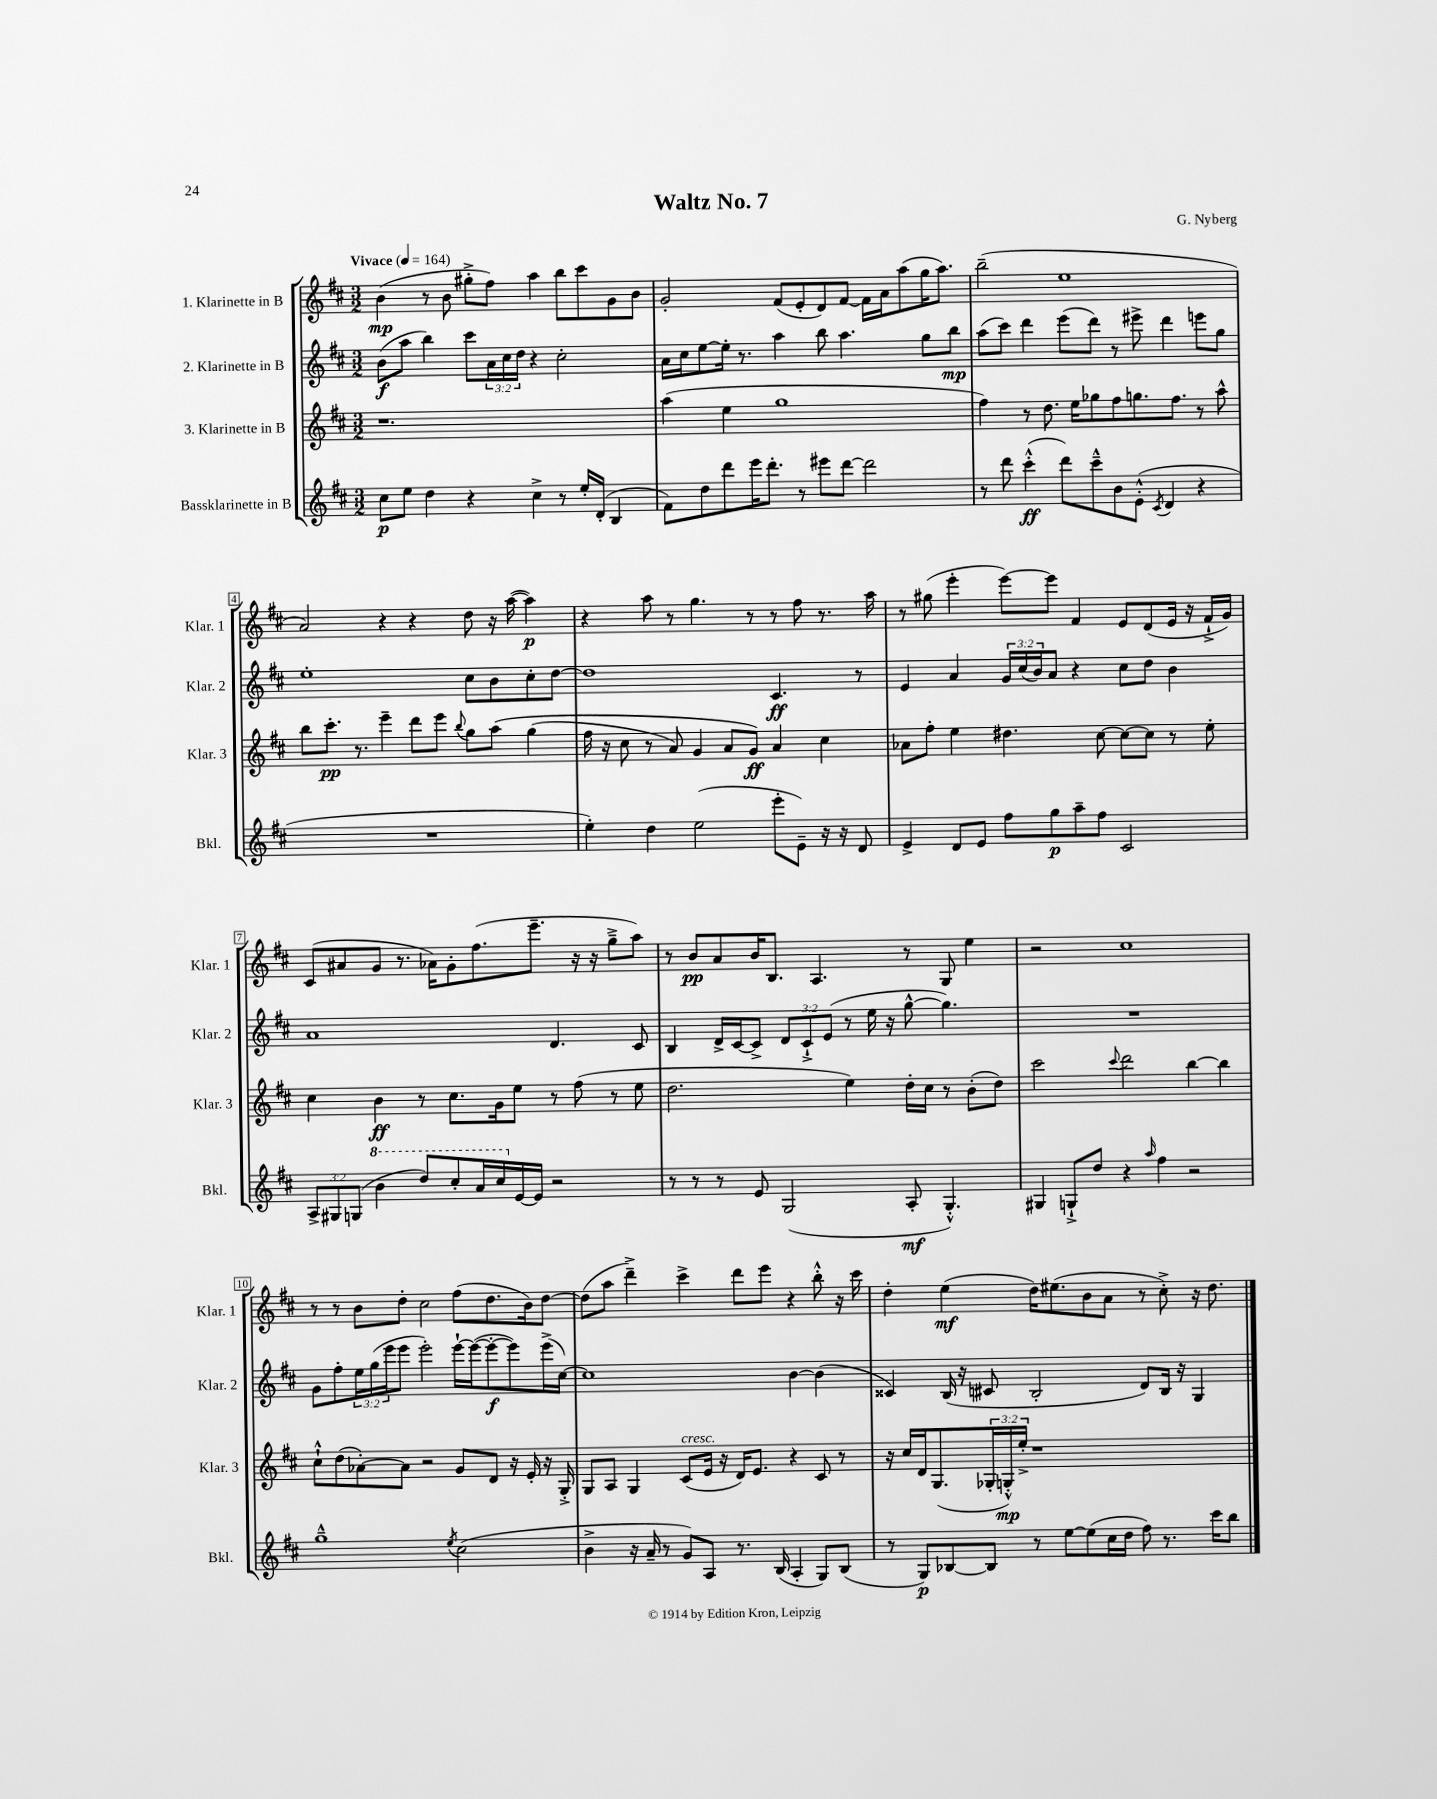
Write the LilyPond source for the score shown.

\header { title = "Waltz No. 7" composer = "G. Nyberg" }
<<
\new StaffGroup <<
\new Staff = "s0" \with { instrumentName = "1. Klarinette in B" shortInstrumentName = "Klar. 1" } {
    \clef treble \key d \major \numericTimeSignature \time 3/2 \tempo "Vivace" 4 = 164
    b'4\mp( r8 b'8 gis''8-.-> fis''8) a''4 b''8 cis'''8 g'8 b'8 |
    g'2-. fis'8( e'8-. d'8) fis'8~ fis'16 a'16 a''8( g''16 a''8.) |
    b''2--( e''1 |
    a'2) r4 r4 d''8 r16 a''16~( a''4\p) |
    r4 a''8 r8 g''4. r8 r8 fis''8 r8. a''16 |
    r8 gis''8( e'''4-. e'''8~) e'''8 fis'4 e'8 d'8( e'16 r16 fis'16-!-> g'16) |
    cis'8( ais'8 g'8 r8. aes'16) g'8-. fis''8.( e'''8.-- r16 r16 g''8---> a''8) |
    r8 b'8\pp a'8 b'16 b8. a4. r8 g8 e''4 |
    r2 cis''1 |
    r8 r8 b'8 d''8-. cis''2 fis''8( d''8. b'16) d''8~ |
    d''8( a''8 d'''4--->) cis'''4-> d'''8 e'''8 r4 b''8-.-^ r16 cis'''16 |
    d''4-. e''4\mf( d''16) eis''8.( b'8 a'8 r8 cis''8-.->) r16 d''8. \bar "|." |
}
\new Staff = "s1" \with { instrumentName = "2. Klarinette in B" shortInstrumentName = "Klar. 2" } {
    \clef treble \key d \major \numericTimeSignature \time 3/2 \override Staff.TupletNumber.text = #tuplet-number::calc-fraction-text
    b'8\f( a''8 b''4) cis'''8 \tuplet 3/2 { a'16 cis''16 d''16 } r4 cis''2-. |
    a'16 cis''16 e''8~ e''16-. r8. a''4 b''8 a''4. g''8 b''8\mp |
    a''8( cis'''8) d'''4 e'''8( d'''8) r8 eis'''8-> d'''4 e'''8 g''8 |
    e''1-. cis''8 b'8 cis''8-. d''8~ |
    d''1 cis'4.\ff r8 |
    e'4 a'4 \tuplet 3/2 { g'16 cis''16( b'16) } a'8 r4 cis''8 d''8 b'4 |
    a'1 d'4. cis'8 |
    b4 d'16-> cis'16~ cis'8-> \tuplet 3/2 { d'8 cis'8-!-> e'8( } r8 e''16 r16 g''8~-^ g''4.) |
    R1. |
    g'8 fis''8-. \tuplet 3/2 { e''16 g''16( e'''16 } e'''8 e'''2-.) e'''16~-! e'''16~( e'''8~-.\f e'''8) e'''16->( cis''16~) |
    cis''1 b'4~ b'4( |
    cisis'4) b16( r16 cis'8 b2-. d'8) b16 r16 g4 \bar "|." |
}
\new Staff = "s2" \with { instrumentName = "3. Klarinette in B" shortInstrumentName = "Klar. 3" } {
    \clef treble \key d \major \numericTimeSignature \time 3/2 \override Staff.TupletNumber.text = #tuplet-number::calc-fraction-text
    r1. |
    a''4( e''4 g''1 |
    fis''4) r8 d''8. e''16 ges''8 fis''8 g''8. fis''8. r8 a''8-^ |
    b''8 cis'''8.-.\pp r8. e'''4-- d'''8 e'''8 \appoggiatura { b''8 } g''8 a''8\( g''4( |
    fis''16 r16 cis''8 r8 a'8) g'4 a'8 g'8\ff\) a'4 cis''4 |
    aes'8 fis''8-. e''4 dis''4. cis''8~ cis''8~ cis''8 r8 e''8-. |
    cis''4 b'4\ff r8 cis''8. g'16 e''8 r8 fis''8( r8 e''8 |
    d''2. e''4) d''16-. cis''16 r8 b'8-.( d''8) |
    cis'''2 \appoggiatura { cis'''8 } d'''2 b''4~ b''4 |
    cis''8-!-^ d''8( aes'8~-.) aes'8 r2 g'8 d'8 r16 e'16-. r16 g16-.-> |
    g8 a8 g4 cis'8^\markup { \italic "cresc." }( e'16 r16 d'16) e'8. r4 cis'8 r8 |
    r16 cis''16 d'16 g8.( \tuplet 3/2 { ges16-. g16-.-^\mp) e''16-.-> } r1 \bar "|." |
}
\new Staff = "s3" \with { instrumentName = "Bassklarinette in B" shortInstrumentName = "Bkl." } {
    \clef treble \key d \major \numericTimeSignature \time 3/2 \override Staff.TupletNumber.text = #tuplet-number::calc-fraction-text
    cis''8\p e''8 d''4 r4 cis''4-> r8 e''16-. d'16-.( b4 |
    fis'8) d''8 d'''8 e'''16 d'''8.-. r8 eis'''8 d'''8~ d'''2 |
    r8 d'''8 cis'''4-.-^\ff( d'''8) cis'''8---^ b'8 e'8-.-^( \acciaccatura { cis'8 } d'4 r4 |
    R1. |
    e''4-.) d''4 e''2( e'''8-. e'8--) r16 r16 d'8 |
    e'4-> d'8 e'8 fis''8 g''8\p a''8-- fis''8 cis'2 |
    \tuplet 3/2 { a8-> gis8 g8( } \ottava #1 b''4 d'''8) cis'''8-. a''16 cis'''16 \ottava #0 e'16~ e'16 r2 |
    r8 r8 r8 e'8 g2( a8-.\mf g4.-.-^) |
    gis4 g8-!-> d''8 r4 \grace { a''16 } fis''4 r2 |
    g''1---^ \acciaccatura { e''8 } cis''2( |
    b'4-> r16 a'16-- r8 g'8) a8 r8. b16( a4-. g8) b8( |
    r8 g8\p) bes8~ bes8 r8 e''8~ e''8( cis''16 d''16 fis''8) r8. cis'''16 b''8 \bar "|." |
}
>>
>>
\layout { \context { \Score \override BarNumber.stencil = #(make-stencil-boxer 0.1 0.3 ly:text-interface::print) } }
